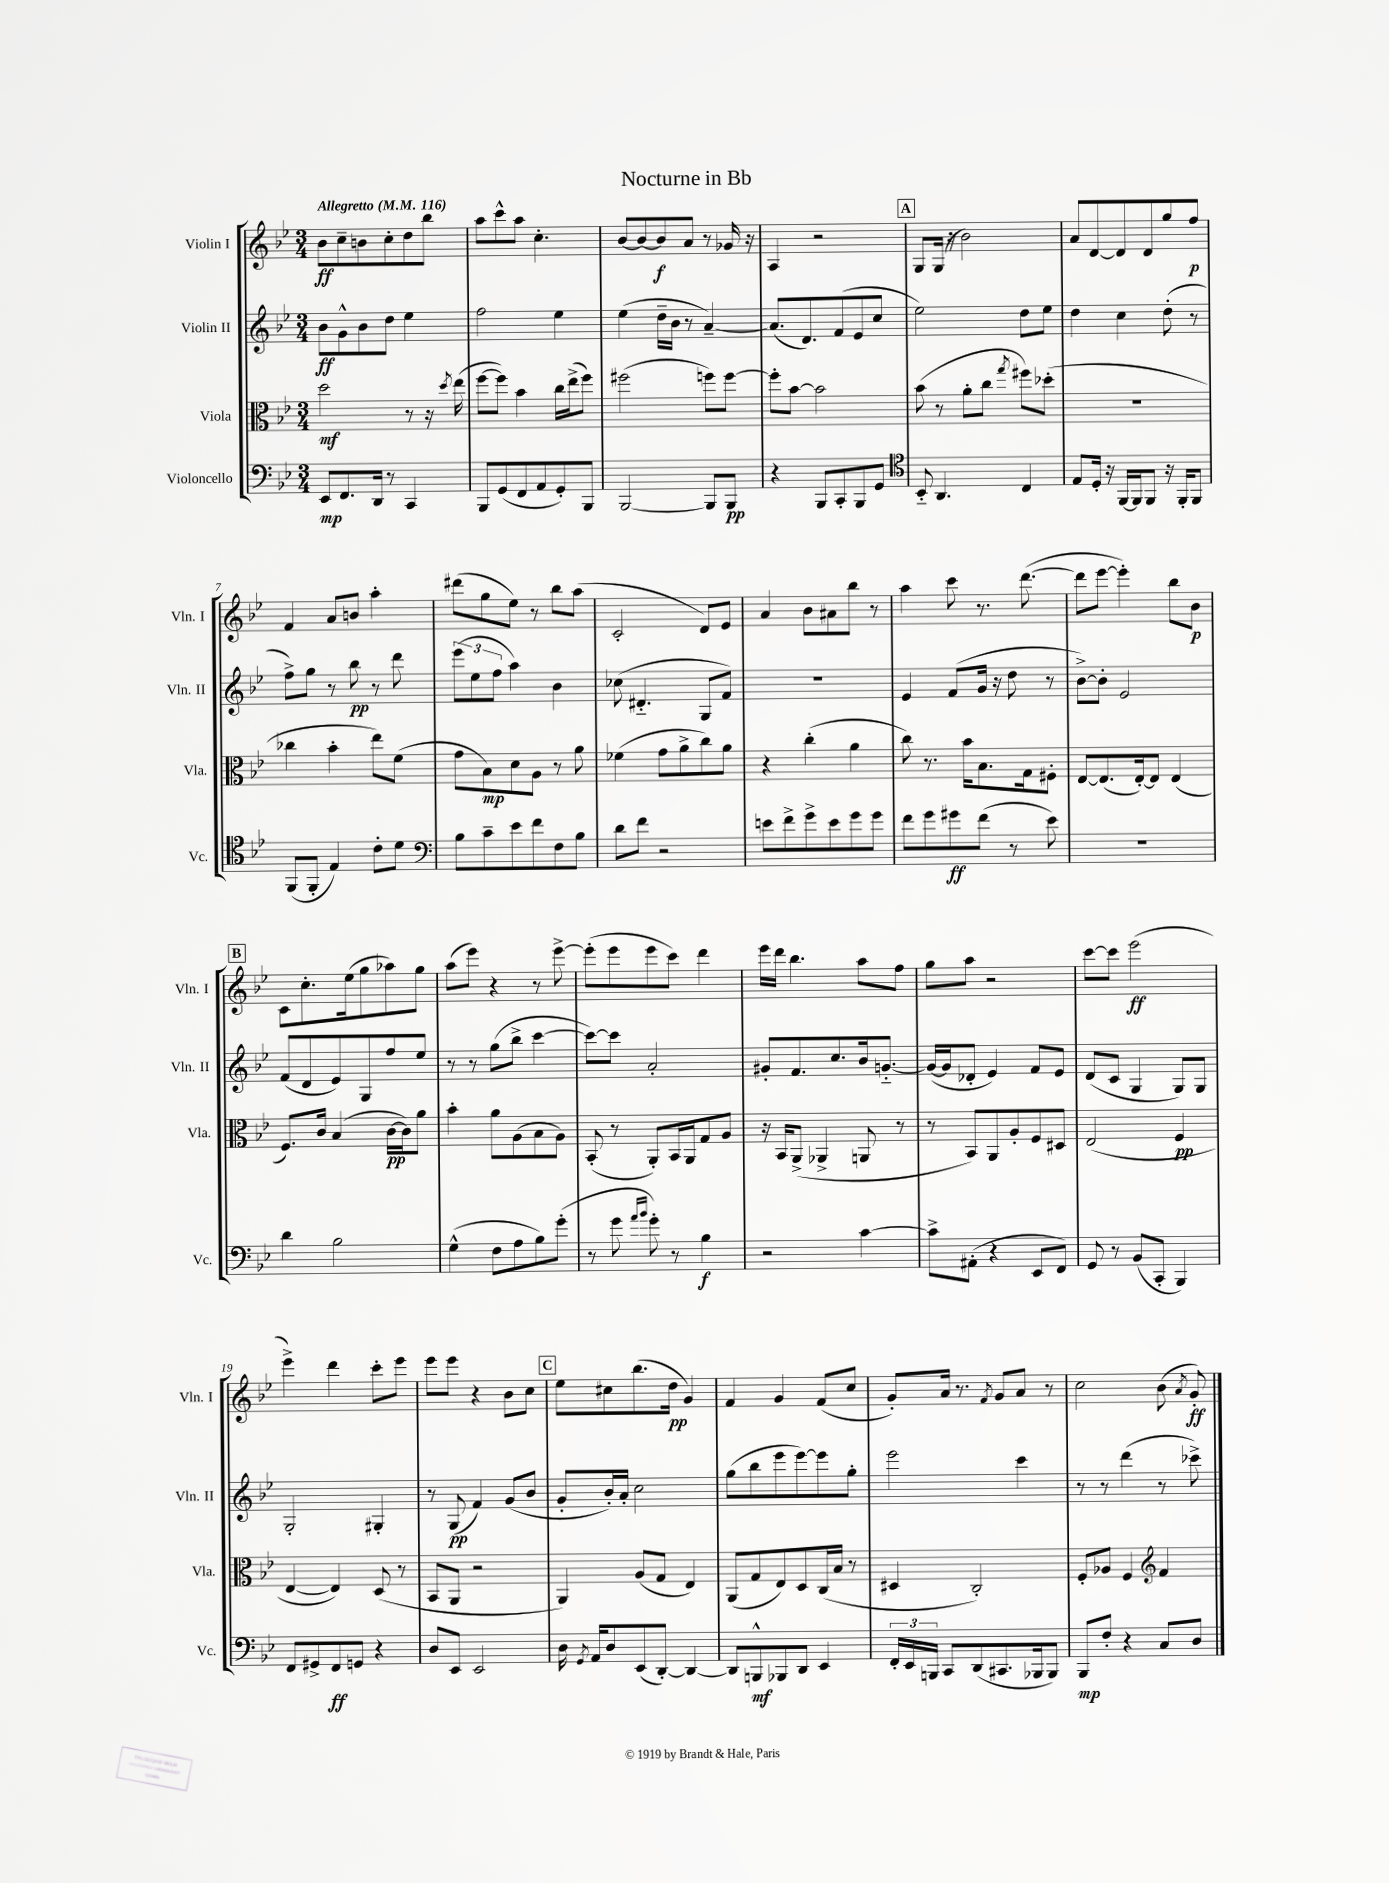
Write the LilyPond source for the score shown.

\header { title = "Nocturne in Bb" }
<<
\new StaffGroup <<
\new Staff = "s0" \with { instrumentName = "Violin I" shortInstrumentName = "Vln. I" } {
    \clef treble \key bes \major \numericTimeSignature \time 3/4 \tempo "Allegretto" 4 = 116
    \autoBeamOff bes'8[\ff c''8-- b'8 c''8-. d''8 bes''8] |
    a''8[ c'''8-^ a''8] c''4.-. |
    bes'8[~ bes'8~ bes'8\f a'8] r8 ges'16 r16 |
    a4 r2 |
    \mark \markup { \box "A" } g8[ g16]( r16 bes'2) |
    a'8[ d'8~ d'8 d'8 g''8 f''8]\p |
    f'4 a'8[ b'8] a''4-. |
    dis'''8[( g''8 ees''8]) r8 bes''8[ a''8]( |
    c'2-. d'8[) ees'8] |
    a'4 bes'8[ ais'8 bes''8] r8 |
    a''4 c'''8 r8. d'''8.~( |
    d'''8[ ees'''8]~ ees'''4-.) bes''8[ bes'8]\p |
    \mark \markup { \box "B" } c'8[ c''8.-. ees''16( g''8 aes''8) g''8] |
    a''8[( ees'''8]) r4 r8 ees'''8~-> |
    ees'''8[-.( ees'''8 ees'''8 c'''8]) d'''4 |
    ees'''16[ d'''16] bes''4. a''8[ f''8] |
    g''8[ a''8] r2 |
    c'''8[~ c'''8] ees'''2\ff( |
    ees'''4->) d'''4 c'''8[-. ees'''8] |
    ees'''8[ ees'''8] r4 bes'8[ c''8] |
    \mark \markup { \box "C" } ees''8[ cis''8 bes''8.( d''16]\pp g'4) |
    f'4 g'4 f'8[( c''8] |
    g'8[-.) a'16] r8. \acciaccatura { f'8 } g'8[ a'8] r8 |
    c''2 bes'8( \acciaccatura { a'8 } g'8-.\ff) \bar "|." |
}
\new Staff = "s1" \with { instrumentName = "Violin II" shortInstrumentName = "Vln. II" } {
    \clef treble \key bes \major \numericTimeSignature \time 3/4
    \autoBeamOff bes'8[\ff g'8-^ bes'8 d''8] ees''4 |
    f''2 ees''4 |
    ees''4( d''16[-- bes'16] r8 a'4~--) |
    a'8.[( d'8.) f'8( ees'8 c''8] |
    \mark \markup { \box "A" } ees''2) d''8[ ees''8] |
    d''4 c''4 d''8-.( r8 |
    f''8[->) g''8] r8 bes''8\pp r8 d'''8 |
    \tuplet 3/2 { ees'''8[( ees''8 f''8] } a''4) bes'4 |
    ces''8( dis'4.-_ g8[ f'8]) |
    R2. |
    ees'4 f'8[( g'16] r16 d''8 r8 |
    bes'8[~->) bes'8]-. ees'2 |
    \mark \markup { \box "B" } f'8[( d'8 ees'8) g8 f''8 ees''8] |
    r8 r8 g''8[( bes''8]-> c'''4~ |
    c'''8[~) c'''8] a'2-. |
    gis'8[-. f'8. c''8. bes'16 g'8.]~-_ |
    g'16[~( g'16 des'8]-. ees'4) f'8[ ees'8] |
    d'8[( c'8] g4 g8[) g8] |
    g2-. gis4-. |
    r8 g8\pp( f'4) g'8[( bes'8] |
    \mark \markup { \box "C" } g'8[-. bes'16-.) a'16]-. c''2 |
    g''8[( bes''8 ees'''8 ees'''8~) ees'''8 g''8]-. |
    ees'''2 c'''4 |
    r8 r8 d'''4( r8 ces'''8->) \bar "|." |
}
\new Staff = "s2" \with { instrumentName = "Viola" shortInstrumentName = "Vla." } {
    \clef alto \key bes \major \numericTimeSignature \time 3/4
    \autoBeamOff d''2\mf r8 r16 \acciaccatura { d''8 } ees''16( |
    f''8[~ f''8]) bes'4 c''16[ ees''16->( f''8]) |
    fis''2( f''8[) f''8]~ |
    f''8[-. bes'8]~ bes'2 |
    \mark \markup { \box "A" } bes'8( r8 a'8[-. c''8] \acciaccatura { g''8 } fis''8[) des''8]-.( |
    R2. |
    ces''4 bes'4-. ees''8[) f'8]( |
    g'8[ bes8\mp) d'8 a8] r8 a'8 |
    fes'4( g'8[ a'8-> c''8) a'8] |
    r4 c''4-.( a'4 |
    c''8) r8. bes'16[ bes8. g16 fis8]-. |
    ees8[~ ees8.( ees16~-.) ees8] ees4( |
    \mark \markup { \box "B" } f8.[) c'16] bes4( c'16[~\pp c'16) a'8] |
    bes'4-. a'8[ a8( bes8 a8]) |
    bes,8-.( r8 a,8[-.) bes,16 a,16 g8 a8] |
    r16 bes,16[ a,8]->( aes,4-> a,8 r8 |
    r8 bes,8[) a,8 a8-. f8 dis8] |
    ees2( f4\pp |
    ees4~ ees4) d8( r8 |
    bes,8[ a,8] r2 |
    \mark \markup { \box "C" } a,4) a8[( g8] ees4) |
    a,8[( g8 ees8) d8 c16( bes16] r8 |
    dis4 c2-.) |
    f8[-. aes8] f4 \clef treble f'4 \bar "|." |
}
\new Staff = "s3" \with { instrumentName = "Violoncello" shortInstrumentName = "Vc." } {
    \clef bass \key bes \major \numericTimeSignature \time 3/4
    \autoBeamOff ees,8[\mp f,8. d,16] r8 c,4 |
    bes,,8[ g,8( f,8 a,8 g,8-.) bes,,8] |
    bes,,2~ bes,,8[ bes,,8]\pp |
    r4 bes,,8[ c,8-. bes,,8 g,8] |
    \mark \markup { \box "A" } \clef tenor bes,8-_ a,4. c4 |
    ees8[ d16]-. r16 f,16[~ f,16 f,8] r16 f,16[-. f,8] |
    f,8[( f,8]-. ees4) c'8[-. d'8] |
    \clef bass bes8[ c'8-- ees'8 f'8 f8 bes8] |
    d'8[ f'8] r2 |
    e'8[ f'8-> g'8-> e'8 g'8 g'8] |
    f'8[ g'8 gis'8\ff f'8]( r8 ees'8) |
    R2. |
    \mark \markup { \box "B" } d'4 bes2 |
    g4-^( f8[ a8 bes8) g'8]-.( |
    r8 g'8 \grace { a'16[ bes'16] } g'8-.) r8 bes4\f |
    r2 c'4~ |
    c'8[-> ais,8]-.( r4 ees,8[ f,8]) |
    g,8 r8 bes,8[( c,8]-. bes,,4) |
    f,8[ gis,8-> f,8\ff g,8] r4 |
    d8[ ees,8] ees,2 |
    \mark \markup { \box "C" } d16 \acciaccatura { g,8 } a,16[ d8 ees,8( d,8]~-.) d,4~ |
    d,8[ b,,8-^\mf bes,,8 d,8] ees,4 |
    \tuplet 3/2 { f,16[-. ees,16 b,,16] } c,8[ d,8( cis,8. bes,,16 bes,,8]) |
    bes,,8[\mp f8]-. r4 c8[ d8] \bar "|." |
}
>>
>>
